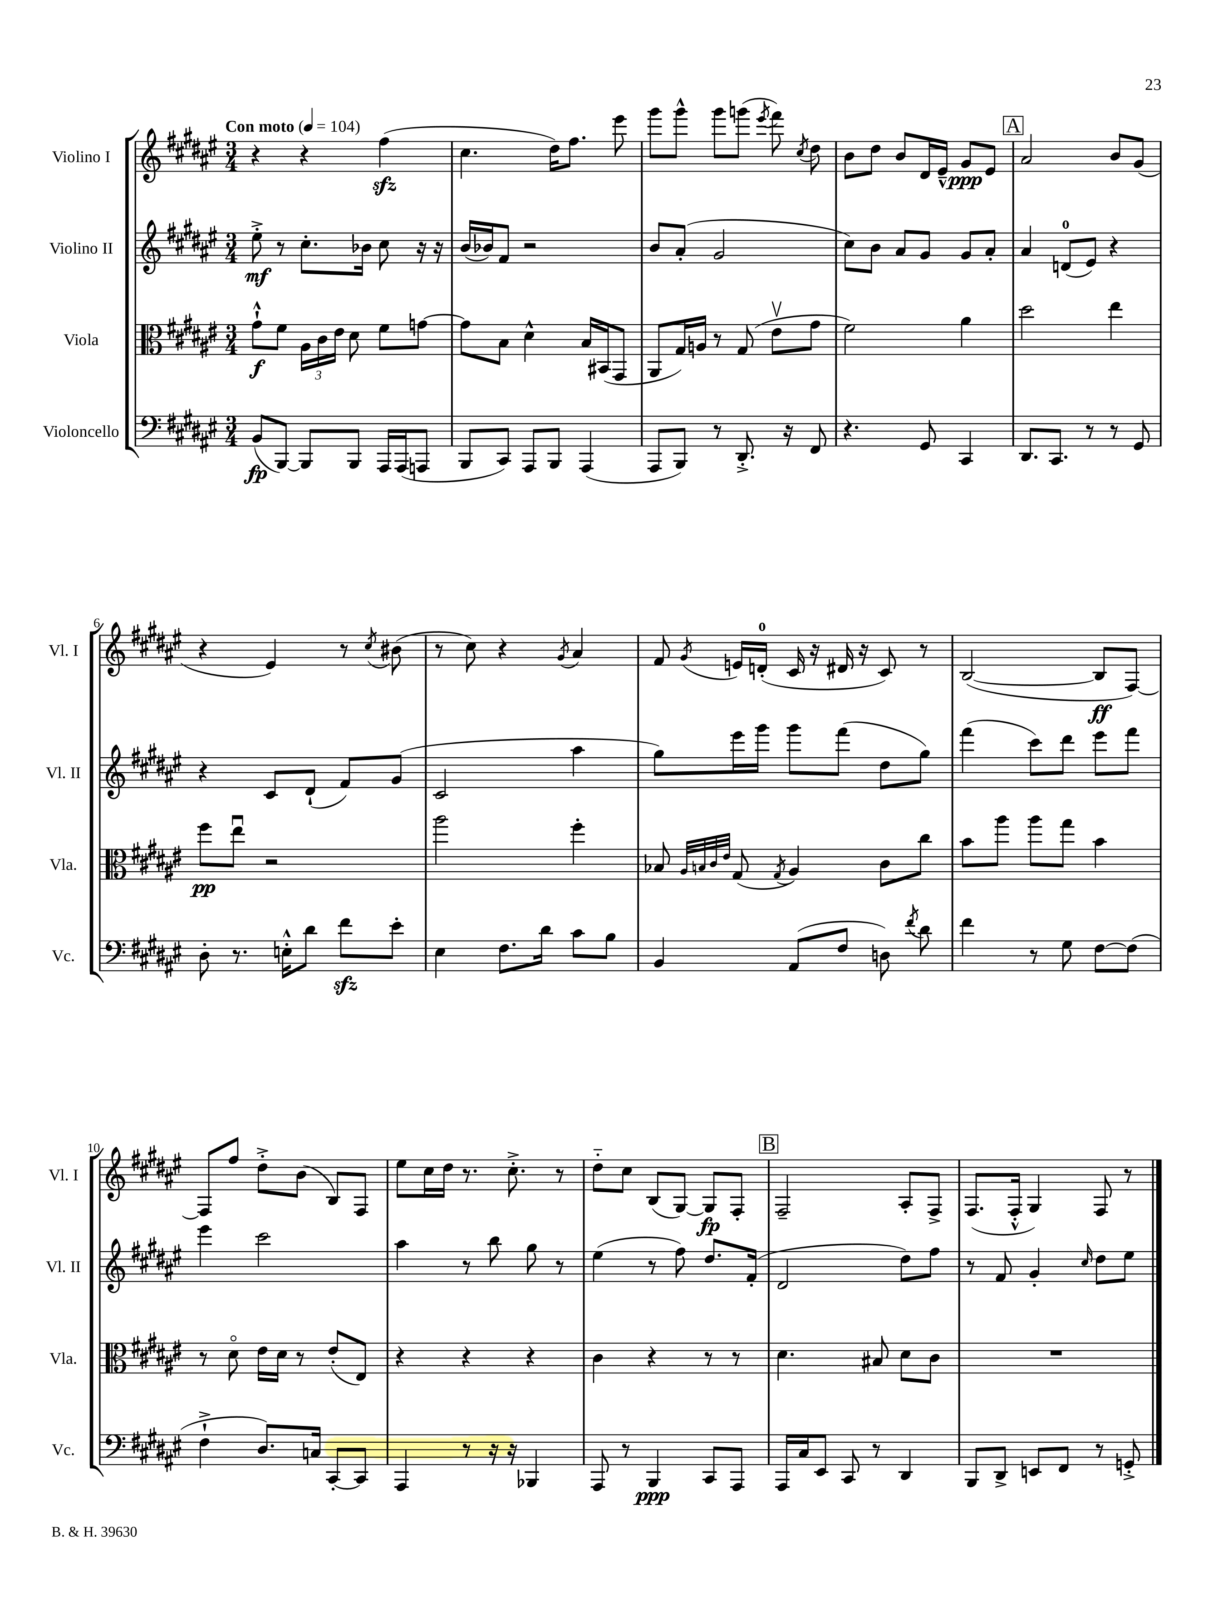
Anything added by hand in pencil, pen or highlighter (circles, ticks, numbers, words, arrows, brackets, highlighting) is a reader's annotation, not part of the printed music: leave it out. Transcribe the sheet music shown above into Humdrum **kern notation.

**kern	**kern	**kern	**kern
*staff4	*staff3	*staff2	*staff1
*clefF4	*clefC3	*clefG2	*clefG2
*k[f#c#g#d#a#e#]	*k[f#c#g#d#a#e#]	*k[f#c#g#d#a#e#]	*k[f#c#g#d#a#e#]
*M3/4	*M3/4	*M3/4	*M3/4
*MM104	*MM104	*MM104	*MM104
(8BB/L	8g#`^^\L	8ee#'^\	4r
[8BBB/J)	8f#\J	8r	.
8BBB/]L	24A#\LL	8.cc#'\L	4r
.	24c#\	.	.
.	24e#\JJ	.	.
8BBB/J	8d#\	.	.
.	.	16b-\Jk	.
16AAA#/LL	8f#\L	8cc#\	(4ff#\
(16AAA#/J	.	.	.
8AAA/J	[8g\J	16r	.
.	.	16r	.
=	=	=	=
8BBB/L	8g\]L	(16b/LL	4.cc#\
.	.	16b-/J)	.
8CC#/J)	8B\J	8f#/J	.
8AAA#/L	4d#^^\	2r	.
8BBB/J	.	.	16dd#\LK)
.	.	.	8.ff#\J
(4AAA#/	16B/LL	.	.
.	(16BB#/J	.	.
.	8GG#/J	.	8eee#\
=	=	=	=
8AAA#/L	8AA#/L	8b/L	8ggg#\L
8BBB/J)	16G#/L)	(8a#'/J	8ggg#^^\J
.	16A/JJ	.	.
8r	8r	2g#/	8ggg#\L
8.DD#'^/	(8G#/	.	(8ggg\J
.	.	.	8qeee#/
.	8e#v\L	.	8fff#\)
16r	.	.	.
.	.	.	8qcc#/
8FF#/	8g#\J	.	8dd#\
=	=	=	=
4.r	2f#\)	8cc#\L)	8b\L
.	.	8b\J	8dd#\J
.	.	8a#/L	8b/L
8GG#/	.	8g#/J	16d#/L
.	.	.	16e#~^^/JJ
4CC#/	4a#\	8g#/L	8g#/L
.	.	8a#'/J	8e#/J
=	=	=	=
8.DD#/L	2dd#\	4a#/	2a#/
8.CC#/J	.	.	.
.	.	(8d/L	.
8r	.	8e#/J)	.
8r	4ee#\	4r	8b/L
8GG#/	.	.	(8g#/J
=	=	=	=
8D#'\	8ff#\L	4r	4r
8.r	8ee#u\J	.	.
.	2r	8c#/L	4e#/)
16E'^^\LK	.	.	.
8d#\J	.	(8d#`/J	.
8f#\L	.	8f#/L)	8r
.	.	.	8qcc#/
8e#'\J	.	(8g#/J	(8b#\
=	=	=	=
4E#\	2aa#\	2c#/	8r
.	.	.	8cc#\)
8.F#\L	.	.	4r
16d#\Jk	.	.	.
.	.	.	8qg#/
8c#\L	4ff#'\	4aa#\	4a#/
8B\J	.	.	.
=	=	=	=
4BB/	8B-/	8gg#\L)	8f#/
.	32qqA#/LLL	.	.
.	32qqB/	.	.
.	32qqc#/	.	.
.	32qqe#/JJJ	.	8qg#/
.	(8G#/	16eee#\L	16e/LL
.	.	16ggg#\JJ	(16d'/JJ
.	8qG#/	.	.
(8AA#/L	4A#/)	8ggg#\L	16c#/
.	.	.	16r
8F#/J	.	(8fff#\J	16d#/
.	.	.	16r
8D\)	8c#\L	8dd#\L	8c#/)
8qf#/	.	.	.
8d#\	8cc#\J	8gg#\J)	8r
=	=	=	=
4f#\	8b\L	(4fff#\	([2B/
.	8aa#\J	.	.
8r	8aa#\L	8ccc#\L)	.
8G#\	8gg#\J	8ddd#\J	.
[8F#\L	4b\	8eee#\L	8B/]L
(8F#\]J	.	8fff#\J	[8F#/J)
=	=	=	=
4F#`^\	8r	4eee#\	8F#/]L
.	8d#o\	.	8ff#/J
8.D#/L)	16e#\LL	2ccc#\	8dd#'^\L
.	16d#\JJ	.	.
.	8r	.	(8b\J
16C/Jk	.	.	.
[8CC#'/L	(8e#'/L	.	8B/L)
8CC#/]J	8E#/J)	.	8F#/J
=	=	=	=
4AAA#/	4r	4aa#\	8ee#\L
.	.	.	16cc#\L
.	.	.	16dd#\JJ
8r	4r	8r	8.r
16r	.	8bb\	.
16r	.	.	8.cc#'^\
4BBB-/	4r	8gg#\	.
.	.	8r	8r
=	=	=	=
8AAA#/	4c#\	(4ee#\	8dd#'~\L
8r	.	.	8cc#\J
4BBB/	4r	8r	(8B/L
.	.	8ff#\)	[8G#/J)
8CC#/L	8r	8.dd#/L	8G#/]L
8AAA#/J	8r	.	8F#'/J
.	.	(16f#'/Jk	.
=	=	=	=
16AAA#/LL	4.d#\	2d#/	2F#~/
16C#/J	.	.	.
8EE#/J	.	.	.
8CC#/	.	.	.
8r	8B#/	.	.
4DD#/	8d#\L	8dd#\L)	8A#'/L
.	8c#\J	8ff#\J	8F#^/J
=	=	=	=
8BBB/L	2.r	8r	(8.F#/L
8DD#^/J	.	8f#/	.
.	.	.	16F#'^^/Jk
8EE/L	.	4g#'/	4G#/)
8FF#/J	.	.	.
.	.	16qqcc#/	.
8r	.	8dd#\L	8F#/
8GG'^/	.	8ee#\J	8r
==	==	==	==
*-	*-	*-	*-
